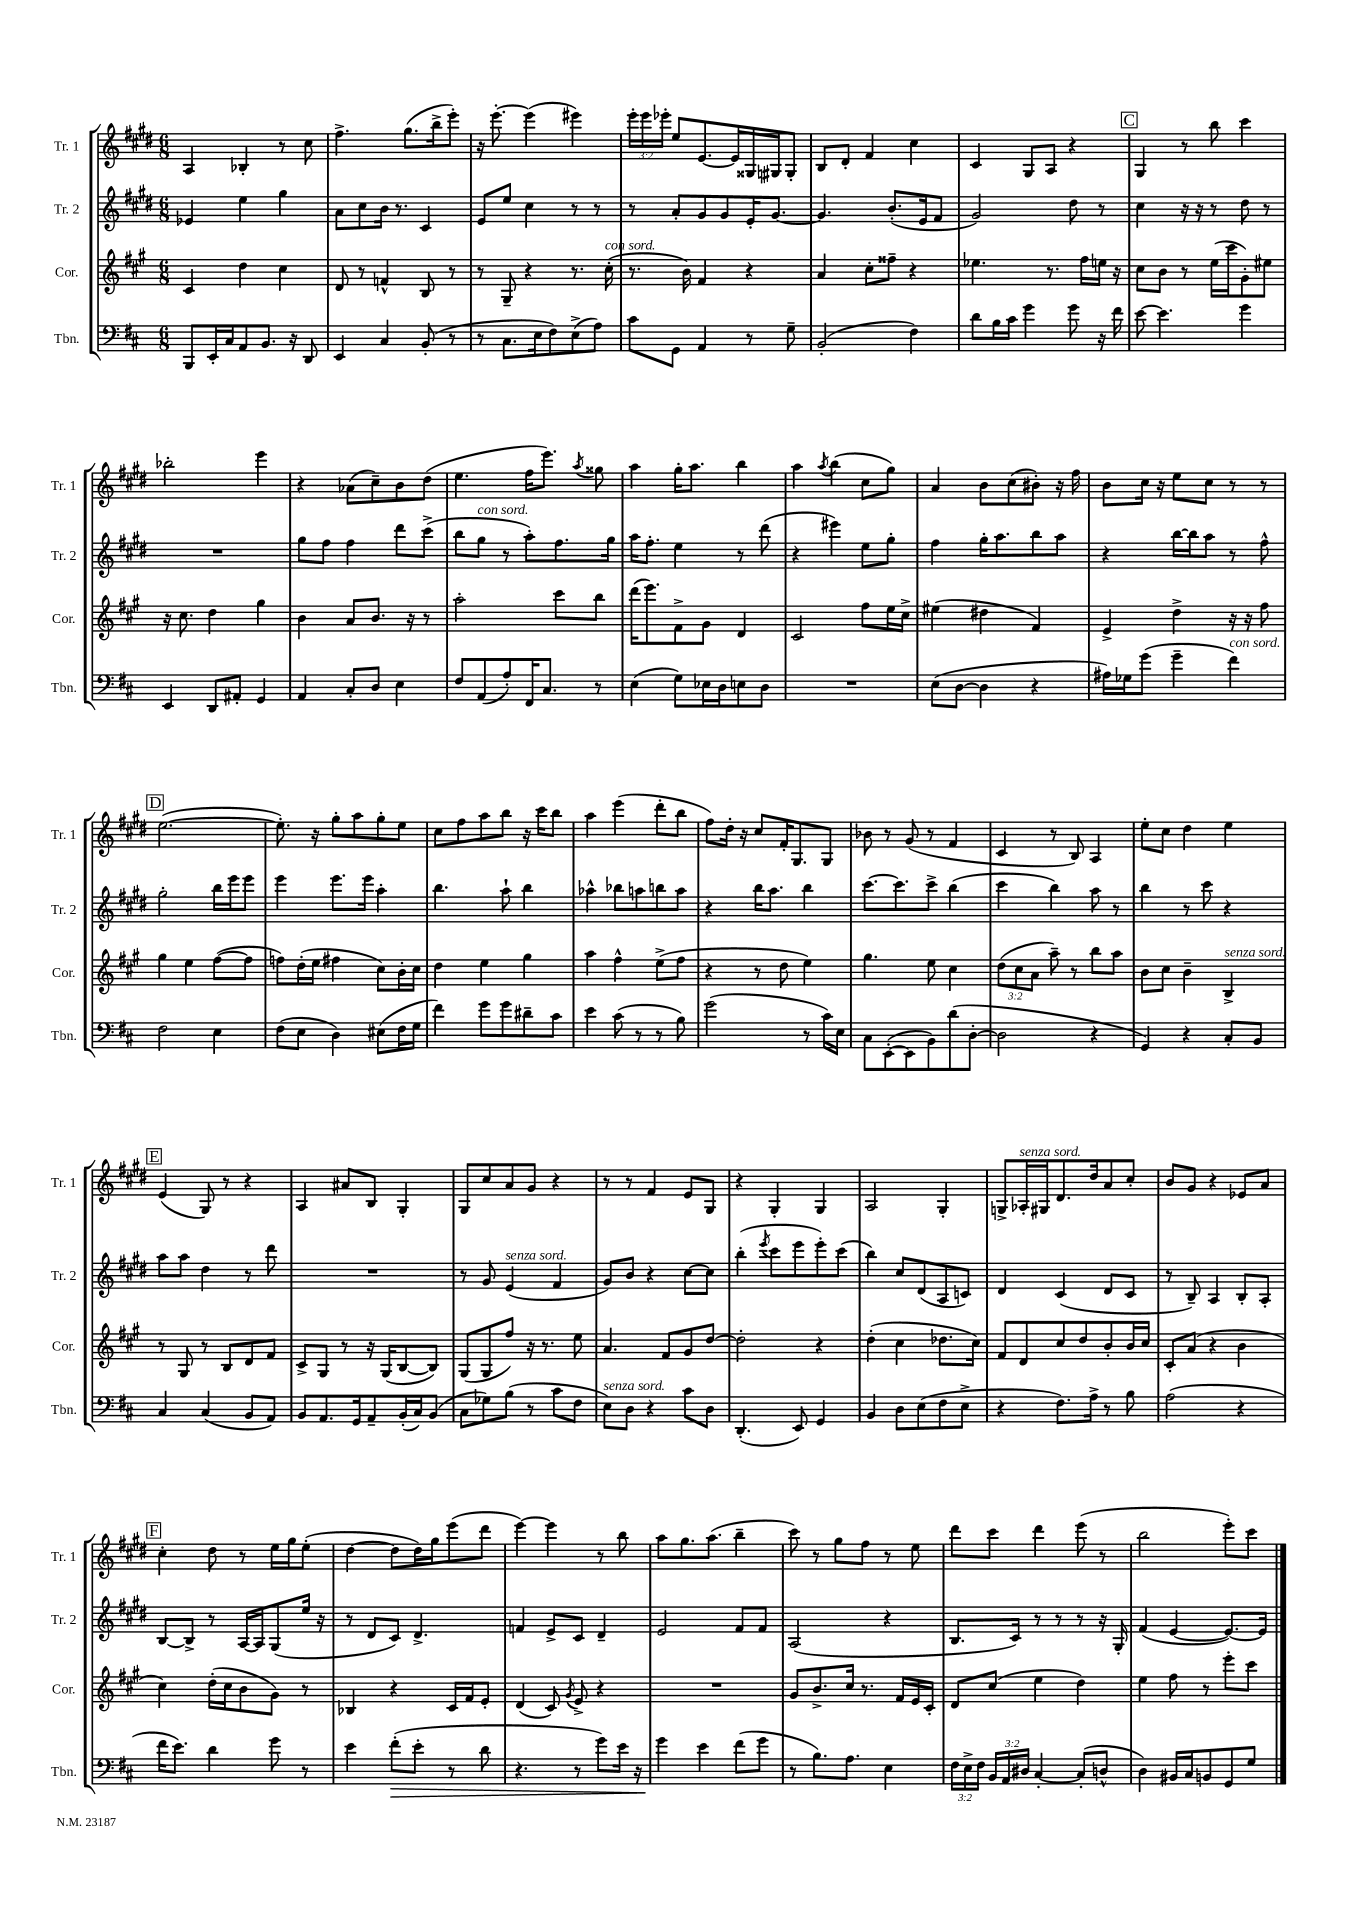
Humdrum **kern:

**kern	**dynam	**kern	**kern	**kern
*part4	*part4	*part3	*part2	*part1
*staff4	*staff4	*staff3	*staff2	*staff1
*I"Tbn.	*	*I"Cor.	*I"Tr. 2	*I"Tr. 1
*I'Tbn.	*	*I'Cor.	*I'Tr. 2	*I'Tr. 1
*clefF4	*	*clefG2	*clefG2	*clefG2
*k[f#c#]	*	*k[f#c#g#]	*k[f#c#g#d#]	*k[f#c#g#d#]
*M6/8	*	*M6/8	*M6/8	*M6/8
=15	=15	=15	=15	=15
8BBB/L	.	4c#/	4e-X/	4A/
16EE'/L	.	.	.	.
16C#/J	.	.	.	.
8AA/	.	4dd\	4ee\	4B-X'/
8.BB/J	.	.	.	.
.	.	4cc#\	4gg#\	8r
16r	.	.	.	.
8DD/	.	.	.	8cc#\
=16	=16	=16	=16	=16
4EE/	.	8d/	8a\L	4.ff#^\
.	.	8r	8cc#\	.
4C#/	.	4fn^^/	16b\Jk	.
.	.	.	8.r	.
.	.	.	.	(8.gg#\L
(8BB'/	.	8B/	4c#/	.
.	.	.	.	16bb^\k
8r	.	8r	.	8eee'\J)
=17	=17	=17	=17	=17
8r	.	8r	8e/L	16r
.	.	.	.	[8.eee'\
8.C#\L	.	8G#~/	8ee/J	.
.	.	4r	4cc#\	(4eee\]
16E\k	.	.	.	.
8F#\)	.	.	.	.
(8E^\	.	8.r	8r	4eee#X\)
8A\J)	.	.	8r	.
!	!	!LO:TX:a:i:t=con sord.	!	!
.	.	(16cc#'\	.	.
=18	=18	=18	=18	=18
8c#\L	.	8.r	8r	24eee'\LL
.	.	.	.	24eee\
.	.	.	.	24eee-X'\JJ
8GG\J	.	.	8a'/L	8ee/L
.	.	16b\)	.	.
4AA/	.	4f#/	8g#/	[8.e/
.	.	.	8g#/	.
.	.	.	.	16e/L]
8r	.	4r	16e'/K	16G##X/
.	.	.	[8.g#/J	16G#X/J
8G~\	.	.	.	8G#'/J
=19	=19	=19	=19	=19
(2BB'/	.	4a/	4.g#/]	8B/L
.	.	.	.	8d#'/J
.	.	8cc#'\L	.	4f#/
.	.	8ff##X~\J	(8.b'/L	.
4F#\)	.	4r	.	4cc#\
.	.	.	16e/k	.
.	.	.	8f#/J	.
=20	=20	=20	=20	=20
8d\L	.	4.ee-X\	2g#/)	4c#/
16B\L	.	.	.	.
16c#\JJ	.	.	.	.
4g\	.	.	.	8G#/L
.	.	8.r	.	8A/J
8g\	.	.	8dd#\	4r
.	.	16ff#\LL	.	.
16r	.	16een\JJ	8r	.
16f#\	.	16r	.	.
!!LO:REH:place=s1:t=C
=21	=21	=21	=21	=21
[8e\	.	8cc#\L	4cc#\	4G#/
4.e\]	.	8b\J	.	.
.	.	8r	16r	8r
.	.	.	16r	.
.	.	(16ee\LL	8r	8bb\
.	.	16ccc#\J	.	.
4g\	.	8g#'\)	8dd#\	4ccc#\
.	.	8ee#X\J	8r	.
!!LO:LB:g=z
=22	=22	=22	=22	=22
4EE/	.	16r	2.r	2bb-X'\
.	.	8.cc#\	.	.
8DD/L	.	4dd\	.	.
8AA#X'/J	.	.	.	.
4GG/	.	4gg#\	.	4eee\
=23	=23	=23	=23	=23
4AA/	.	4b\	8gg#\L	4r
.	.	.	8ff#\J	.
8C#'/L	.	8a/L	4ff#\	(8a-X\L
8D/J	.	8.b/J	.	8cc#~\)
4E\	.	.	8ddd#\L	8b\
.	.	16r	.	.
.	.	8r	(8ccc#^\J	(8dd#\J
=24	=24	=24	=24	=24
8F#/L	.	2aa'\	8bb\L	4.ee\
!	!	!	!LO:TX:a:i:t=con sord.	!
(8AA/	.	.	8gg#\J	.
8A'/)	.	.	8r	.
16FF#/K	.	.	8aa'\L)	16ff#\KL
8.C#/J	.	.	.	8.eee\J)
.	.	8ccc#\L	8.ff#\	.
.	.	.	.	8qaa/
8r	.	8bb\J	.	8gg##X\
.	.	.	16gg#\Jk	.
=25	=25	=25	=25	=25
(4E\	.	(16ddd\KL	16aa\KL	4aa\
.	.	8.eee\)	8.ff#'\J	.
8G\L)	.	8f#^\	4ee\	16gg#'\KL
.	.	.	.	8.aa\J
16E-X\L	.	8g#\J	.	.
16D\J	.	.	.	.
8En\	.	4d/	8r	4bb\
8D\J	.	.	(8ddd#\	.
=26	=26	=26	=26	=26
2.r	.	2c#/	4r	4aa\
.	.	.	.	8qaa/
.	.	.	4eee#X\)	(4bb\
.	.	8ff#\L	8ee\L	8cc#\L
.	.	16ee\L	8gg#'\J	8gg#\J)
.	.	16cc#^\JJ	.	.
=27	=27	=27	=27	=27
(8E\L	.	(4ee#X\	4ff#\	4a/
[8D\J	.	.	.	.
4D\]	.	4dd#X\	16gg#'\KL	8b\L
.	.	.	8.aa\	.
.	.	.	.	(8cc#\
4r	.	4f#/)	8bb\	8b#X'\J)
.	.	.	8aa\J	16r
.	.	.	.	16ff#\
=28	=28	=28	=28	=28
16A#X\LL)	.	4e^/	4r	8b\L
16G-X\J	.	.	.	.
(8g\J	.	.	.	16cc#\Jk
.	.	.	.	16r
4g~\	.	4dd^\	[16bb\LL	8ee\L
.	.	.	16bb\J]	.
.	.	.	8aa\J	8cc#\J
!LO:TX:a:i:t=con sord.	!	!	!	!
4f#\)	.	16r	8r	8r
.	.	16r	.	.
.	.	8ff#\	8ff#^^\	8r
!!LO:LB:g=z
!!LO:REH:place=s1:t=D
=29	=29	=29	=29	=29
2F#\	.	4gg#\	2gg#'\	([2.ee\
.	.	4ee\	.	.
4E\	.	([8ff#\L	16bb\LL	.
.	.	.	16eee\J	.
.	.	8ff#\J]	8eee\J	.
=30	=30	=30	=30	=30
(8F#\L	.	8ffn\L)	4eee\	8.ee'\])
8E\J	.	(16dd'\L	.	.
.	.	16ee\JJ	.	16r
4D\)	.	4ff#X\	8.eee\L	8gg#'\L
.	.	.	.	8aa\
.	.	.	16eee\Jk	.
(8E#X\L	.	8cc#\L)	4aa'\	8gg#'\
16F#\L	.	16b'\L	.	8ee\J
16G\JJ	.	16cc#\JJ	.	.
=31	=31	=31	=31	=31
4f#\)	.	4dd\	4.bb\	8cc#\L
.	.	.	.	8ff#\
8g\L	.	4ee\	.	8aa\
8g\	.	.	8aa`\	8bb\J
8d#X~\	.	4gg#\	4bb\	16r
.	.	.	.	16ccc#\KL
8c#\J	.	.	.	8bb\J
=32	=32	=32	=32	=32
4e\	.	4aa\	4aa-X^^\	4aa\
(8c#\	.	4ff#^^\	8bb-X\L	(4eee\
8r	.	.	8aan\	.
8r	.	(8ee^\L	8bbn\	8ddd#'\L
8B\)	.	8ff#\J	8aa\J	8bb\J
=33	=33	=33	=33	=33
(2g\	.	4r	4r	8ff#\L)
.	.	.	.	16dd#'\Jk
.	.	.	.	16r
.	.	8r	16bb\KL	8cc#/L
.	.	.	8.aa\J	.
.	.	8dd\	.	16f#'/K
.	.	.	.	8.G#/
8r	.	4ee\)	4bb\	.
16c#\LL)	.	.	.	8G#/J
16E\JJ	.	.	.	.
=34	=34	=34	=34	=34
8C#\L	.	4.gg#\	[8.ccc#\L	8b-X\
([8EE'\	.	.	.	8r
.	.	.	8.ccc#\]	.
8EE\]	.	.	.	(8g#/
8BB\)	.	8ee\	8ccc#^\J	8r
(8d\	.	4cc#\	(4bb\	4f#/
[8D'\J	.	.	.	.
=35	=35	=35	=35	=35
2D\]	.	(12dd\L	4ccc#\	4c#/
.	.	12cc#\	.	.
.	.	12a\J	.	.
.	.	8aa~\)	4bb\)	8r
.	.	8r	.	8B/)
4r	.	8bb\L	8aa\	4A/
.	.	8aa\J	8r	.
=36	=36	=36	=36	=36
4GG/)	.	8b\L	4bb\	8ee'\L
.	.	8cc#\J	.	8cc#\J
4r	.	4b~\	8r	4dd#\
.	.	.	8ccc#\	.
!	!	!LO:TX:a:i:t=senza sord.	!	!
8C#'/L	.	4B^/	4r	4ee\
8BB/J	.	.	.	.
!!LO:LB:g=z
!!LO:REH:place=s1:t=E
=37	=37	=37	=37	=37
4C#/	.	8r	8aa\L	(4e/
.	.	8G#/	8aa\J	.
(4C#/	.	8r	4dd#\	8G#/)
.	.	8B/L	.	8r
8BB/L	.	8d/	8r	4r
8AA/J)	.	8f#/J	8ddd#\	.
=38	=38	=38	=38	=38
8BB/L	.	8c#^/L	2.r	4A/
8.AA/	.	8G#/J	.	.
.	.	8r	.	8a#X/L
16GG/k	.	.	.	.
8AA~/	.	16r	.	8B/J
.	.	(16G#/KL	.	.
(16BB'/L	.	[8B/	.	4G#'/
16C#/J)	.	.	.	.
(8BB/J	.	8B/J])	.	.
=39	=39	=39	=39	=39
8C#\L	.	(8G#/L	8r	8G#/L
8G-X\)	.	8G#/	8g#/	8cc#/
!	!	!	!LO:TX:a:i:t=senza sord.	!
(8B\J	.	8ff#/J)	(4e/	8a/
8r	.	16r	.	8g#/J
.	.	8.r	.	.
8c#\L	.	.	4f#/	4r
8F#\J	.	8ee\	.	.
=40	=40	=40	=40	=40
!LO:TX:a:i:t=senza sord.	!	!	!	!
8E\L)	.	4.a/	8g#/L)	8r
8D\J	.	.	8b/J	8r
4r	.	.	4r	4f#/
.	.	8f#/L	.	.
8c#\L	.	8g#/	[8cc#\L	8e/L
8D\J	.	[8dd/J	8cc#\J]	8G#/J
=41	=41	=41	=41	=41
(4.DD'/	.	2dd'\]	(4bb'\	4r
.	.	.	8qeee/	.
.	.	.	8ccc#\L	4G#'/
8EE/)	.	.	8eee\	.
4GG/	.	4r	8eee'\)	4G#/
.	.	.	(8ccc#\J	.
=42	=42	=42	=42	=42
4BB/	.	(4dd'\	4bb\)	2A/
8D\L	.	4cc#\	8cc#/L	.
(8E\	.	.	(8d#/	.
8F#\	.	8.dd-X\L	8A/	4G#'/
8E^\J	.	.	8cn/J)	.
.	.	16cc#\Jk)	.	.
=43	=43	=43	=43	=43
4r	.	8f#/L	4d#/	8Gn^/L
!	!	!	!	!LO:TX:a:i:t=senza sord.
.	.	8d/	.	16A-X'/L
.	.	.	.	16G#X/J
8.F#\L)	.	8cc#/	(4c#/	8.d#/
.	.	8dd/	.	.
16A^\Jk	.	.	.	16dd#/k
8r	.	8b'/	8d#/L	8a/
8B\	.	16b/L	8c#/J	8cc#'/J
.	.	16cc#/JJ	.	.
=44	=44	=44	=44	=44
(2A\	.	8c#'/L	8r	8b/L
.	.	(8a/J	8B~/)	8g#/J
.	.	4r	4A/	4r
4r	.	4b\	8B'/L	8e-X/L
.	.	.	8A'/J	8a/J
!!LO:LB:g=z
!!LO:REH:place=s1:t=F
=45	=45	=45	=45	=45
16f#\KL	.	4cc#\)	[8B/L	4cc#'\
8.e\J)	.	.	.	.
.	.	.	8B^/J]	.
4d\	.	(16dd'\LL	8r	8dd#\
.	.	16cc#\J	.	.
.	.	8b\	[16A/LL	8r
.	.	.	16A/J]	.
8g\	.	8g#\J)	(8G#/	16ee\LL
.	.	.	.	16gg#\J
8r	.	8r	16ee/Jk	(8ee'\J
.	.	.	16r	.
=46	=46	=46	=46	=46
4e\	.	4B-X/	8r	[4dd#\
.	.	.	8d#/L	.
!	!LO:HP:b	!	!	!
(8f#'\L	>	4r	8c#/J)	8dd#\L]
8e'\J	.	.	4.d#^/	16dd#\L)
.	.	.	.	16gg#\J
8r	.	16c#/LL	.	(8eee\
.	.	16f#/J	.	.
8d\	.	8e'/J	.	8ddd#\J
=47	=47	=47	=47	=47
4.r	.	(4d/	4fn/	[4eee\)
.	.	8c#/)	8e^/L	4eee\]
.	.	8qg#/	.	.
8r	.	8e^/	8c#/J	.
8g\L)	.	4r	4d#~/	8r
16e\Jk	.	.	.	8bb\
16r	.	.	.	.
=48	=48	=48	=48	=48
4g\	.	2.r	2e/	8aa\L
.	.	.	.	8.gg#\
4e\	]	.	.	.
.	.	.	.	(8.aa\J
(8f#\L	.	.	8f#/L	4bb~\
8g\J	.	.	8f#/J	.
=49	=49	=49	=49	=49
8r	.	8g#/L	(2A/	8ccc#\)
8.B\L)	.	8.b^/	.	8r
.	.	.	.	8gg#\L
8.A\J	.	16cc#/Jk	.	.
.	.	8.r	.	8ff#\J
4E\	.	.	4r	8r
.	.	16f#/LL	.	.
.	.	16e/	.	8ee\
.	.	16c#'/JJ	.	.
=50	=50	=50	=50	=50
24F#\LL	.	8d/L	8.B/L	8ddd#\L
24E^\	.	.	.	.
24F#\JJ	.	.	.	.
24BB/LL	.	(8cc#/J	.	8ccc#\J
24AA/	.	.	.	.
.	.	.	16c#/Jk)	.
24D#X/JJ	.	.	.	.
[4C#'/	.	4ee\	8r	4ddd#\
.	.	.	8r	.
(8C#'/L]	.	4dd\)	8r	(8eee\
8Dn^^/J	.	.	16r	8r
.	.	.	16G#'/	.
=51	=51	=51	=51	=51
4D\)	.	4ee\	(4f#/	2bb\
16BB#X/LL	.	8ff#\	[4e/	.
16C#/J	.	.	.	.
8BBn/	.	8r	.	.
8GG/	.	8eee'\L	8.e/L_)	8eee'\L)
8G/J	.	8ccc#\J	.	8ccc#\J
.	.	.	16e/Jk]	.
==	==	==	==	==
*-	*-	*-	*-	*-
